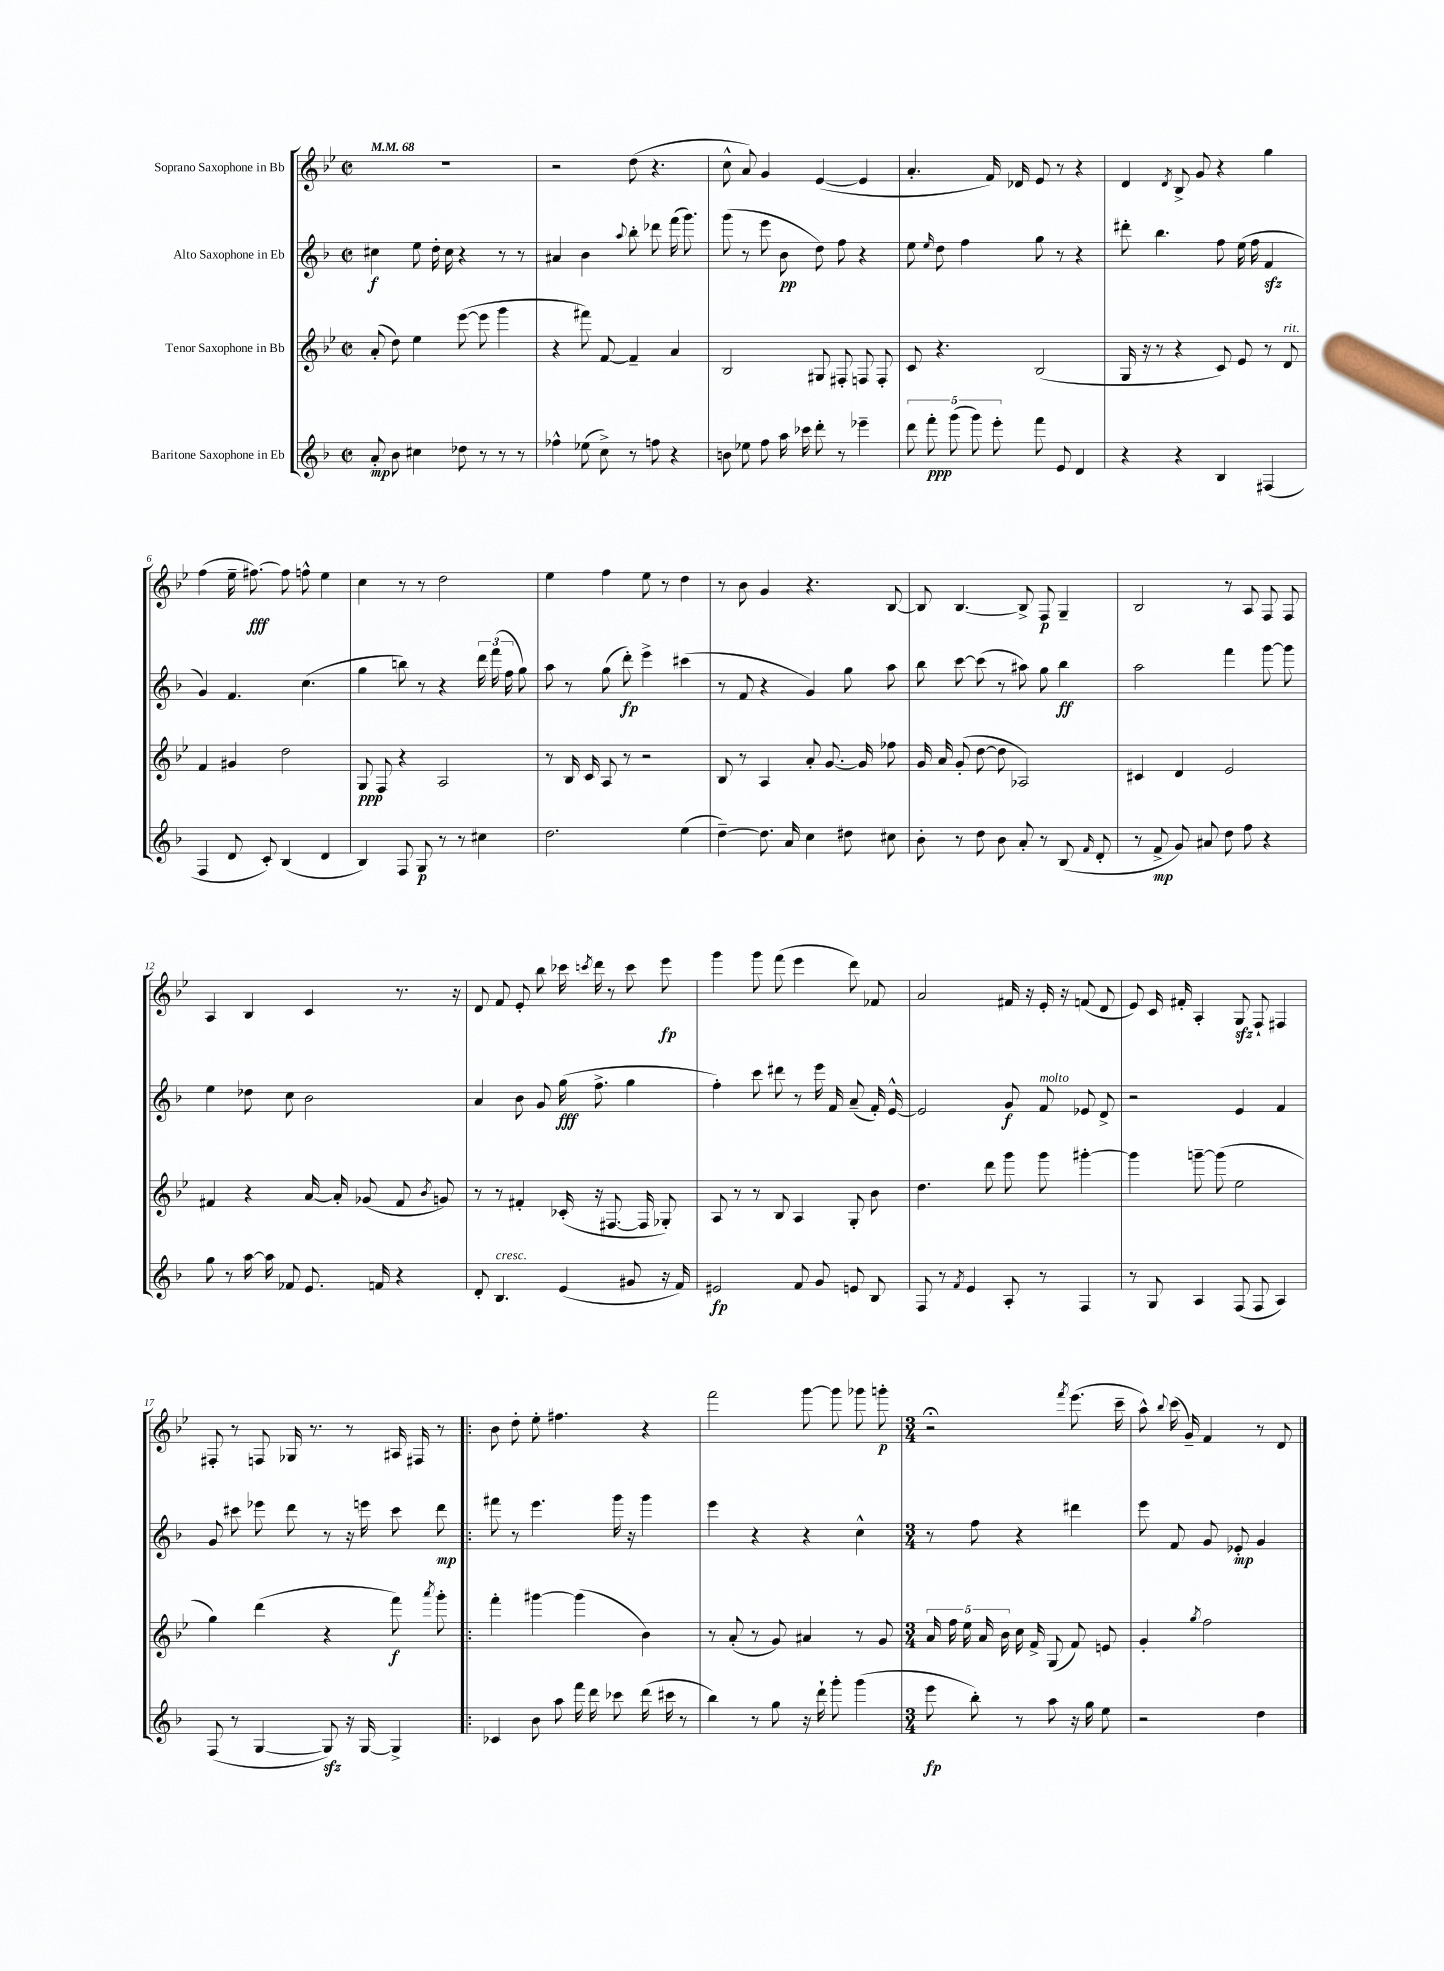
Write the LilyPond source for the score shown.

<<
\new StaffGroup <<
\new Staff = "s0" \with { instrumentName = "Soprano Saxophone in Bb" } {
    \clef treble \key bes \major \defaultTimeSignature \time 2/2 \tempo 4 = 68
    \autoBeamOff R1 |
    r2 d''8( r4. |
    c''8-^ a'8) g'4 ees'4~( ees'4 |
    a'4.-. f'16) des'16 ees'8 r8 r4 |
    d'4 \acciaccatura { d'8 } bes8-> g'8 r4 g''4 |
    f''4( ees''16-- fis''8.~\fff) fis''8 f''8-^ ees''4 |
    c''4 r8 r8 d''2 |
    ees''4 f''4 ees''8 r8 d''4 |
    r8 bes'8 g'4 r4. bes8~ |
    bes8 bes4.~ bes8-> f8\p g4-- |
    bes2 r8 a8 f8 f8 |
    a4 bes4 c'4 r8. r16 |
    d'8 f'8 ees'8-. bes''8 ces'''16 \acciaccatura { c'''8 } d'''16 r8 c'''8 ees'''8\fp |
    g'''4 g'''8 f'''8( ees'''4 d'''8) fes'8 |
    a'2 fis'16 r16 ees'16-. r16 f'8( d'8 |
    ees'8) c'16 fis'16-. a4-. g8\sfz f8-! fis4 |
    fis8-. r8 f8 ges16 r8. r8 ais16 fis16 r8 |
    \bar ".|:" bes'8 d''8-. ees''8-. fis''4. r4 |
    f'''2 g'''8~ g'''8 ges'''8 g'''8-.\p |
    \numericTimeSignature \time 3/4 r2\fermata \acciaccatura { f'''8 } ees'''8.( c'''16-- |
    a''8-^) \appoggiatura { bes''8 } c'''16( g'16--) f'4 r8 d'8 \bar "|." |
}
\new Staff = "s1" \with { instrumentName = "Alto Saxophone in Eb" } {
    \clef treble \key f \major \defaultTimeSignature \time 2/2
    \autoBeamOff cis''4\f e''8 d''16-. cis''16 r4 r8 r8 |
    ais'4 bes'4 \appoggiatura { a''8 } bes''8-. des'''8 f'''16( g'''8.) |
    g'''8( r8 e'''8 bes'8\pp d''8) f''8 r4 |
    e''8 \grace { e''16 } d''8 f''4 g''8 r8 r4 |
    dis'''8-. bes''4. f''8 e''16( f''16 f'4\sfz |
    g'4) f'4. c''4.( |
    g''4 b''8) r8 r4 \tuplet 3/2 { d'''16 f'''16( f''16 } g''8) |
    a''8 r8 g''8( d'''8-.\fp) e'''4-> cis'''4( |
    r8 f'8 r4 g'4) g''8 a''8 |
    bes''8 c'''8~ c'''8( r8 ais''8) g''8 bes''4\ff |
    a''2 f'''4 g'''8~ g'''8 |
    e''4 des''8 c''8 bes'2 |
    a'4 bes'8 g'8 g''16\fff( f''8.-> g''4 |
    f''4-.) c'''8 dis'''8 r8 e'''16 f'16 a'8--( f'16-.) e'16~-^ |
    e'2 g'8\f f'8^\markup { \italic "molto" } ees'8 d'8-> |
    r2 e'4 f'4 |
    g'8 cis'''8 ees'''8 d'''8 r8 r16 e'''16 cis'''8 d'''8\mp |
    \bar ".|:" fis'''8 r8 e'''4. g'''16 r16 g'''4 |
    e'''4 r4 r4 c''4-^ |
    \numericTimeSignature \time 3/4 r8 f''8 r4 dis'''4 |
    e'''8 f'8 g'8 ees'8-.\mp g'4 \bar "|." |
}
\new Staff = "s2" \with { instrumentName = "Tenor Saxophone in Bb" } {
    \clef treble \key bes \major \defaultTimeSignature \time 2/2
    \autoBeamOff a'8-.( d''8) ees''4 ees'''8~( ees'''8 g'''4 |
    r4 fis'''8) f'8~ f'4-- a'4 |
    bes2 gis8 fis8-. f8 f8-. |
    c'8 r4. bes2( |
    g16 r16 r8 r4 c'8) ees'8 r8 d'8^\markup { \italic "rit." } |
    f'4 gis'4 d''2 |
    g8\ppp f8 r4 a2 |
    r8 bes16 c'16 a8 r8 r2 |
    bes8 r8 a4 a'8-. g'8.~ g'16 fes''8 |
    g'16 a'16 g'8-.( d''8~ d''8 aes2) |
    cis'4 d'4 ees'2 |
    fis'4 r4 a'16~ a'16-. ges'8( fis'8 \acciaccatura { bes'8 } g'8) |
    r8 r8 fis'4-. ces'16-.( r16 fis8.~ fis16 ges8-.) |
    a8 r8 r8 bes8 a4 g8-. bes'8 |
    d''4. d'''8 g'''8 g'''8 gis'''4~-. |
    gis'''4 g'''8~-- g'''8( ees''2 |
    g''4) d'''4( r4 f'''8\f) \acciaccatura { a'''8 } g'''8-. |
    \bar ".|:" f'''4-. gis'''4~ gis'''4( bes'4) |
    r8 a'8-.( r8 g'8) ais'4 r8 g'8 |
    \numericTimeSignature \time 3/4 \tuplet 5/4 { a'16 f''16 ees''16 a'16 bes'16 } c''16 f'16-> g8( f'8) e'8 |
    g'4-. \acciaccatura { g''8 } f''2 \bar "|." |
}
\new Staff = "s3" \with { instrumentName = "Baritone Saxophone in Eb" } {
    \clef treble \key f \major \defaultTimeSignature \time 2/2
    \autoBeamOff a'8-.\mp bes'8 cis''4 des''8 r8 r8 r8 |
    fes''4-^ ees''8( c''8->) r8 f''8 r4 |
    b'8 ees''8 f''8 a''16 ces'''16 d'''8-. r8 ees'''4-- |
    \tuplet 5/4 { d'''8 f'''8-.\ppp g'''8( g'''8) e'''8-. } f'''8 e'8 d'4 |
    r4 r4 bes4 fis4( |
    f4 d'8 c'8-.) bes4( d'4 |
    bes4) f8 g8\p r8 r8 cis''4 |
    d''2. e''4( |
    d''4~--) d''8. a'16 c''4 dis''8 cis''8 |
    bes'8-. r8 d''8 bes'8 a'8-. r8 bes8( \grace { f'16 } d'8-. |
    r8 f'8->\mp g'8) ais'8 d''8 f''8 r4 |
    g''8 r8 a''16~ a''16 fes'8 e'8. f'16 r4 |
    d'8-. bes4.^\markup { \italic "cresc." } e'4( gis'8 r16 f'16) |
    eis'2\fp f'8 g'8 e'8 bes8 |
    f8 r8 \acciaccatura { f'8 } e'4 a8-. r8 f4 |
    r8 g8 a4 f8( f8 a4) |
    f8( r8 g4~ g8\sfz) r16 g16~ g4-> |
    \bar ".|:" ces'4 bes'8 a''8 f'''16 d'''16 ces'''8 d'''16( cis'''16 r8 |
    bes''4) r8 g''8 r16 d'''16-! g'''8-. g'''4( |
    \numericTimeSignature \time 3/4 e'''8\fp bes''8-.) r8 a''8 r16 g''16 e''8 |
    r2 d''4 \bar "|." |
}
>>
>>
